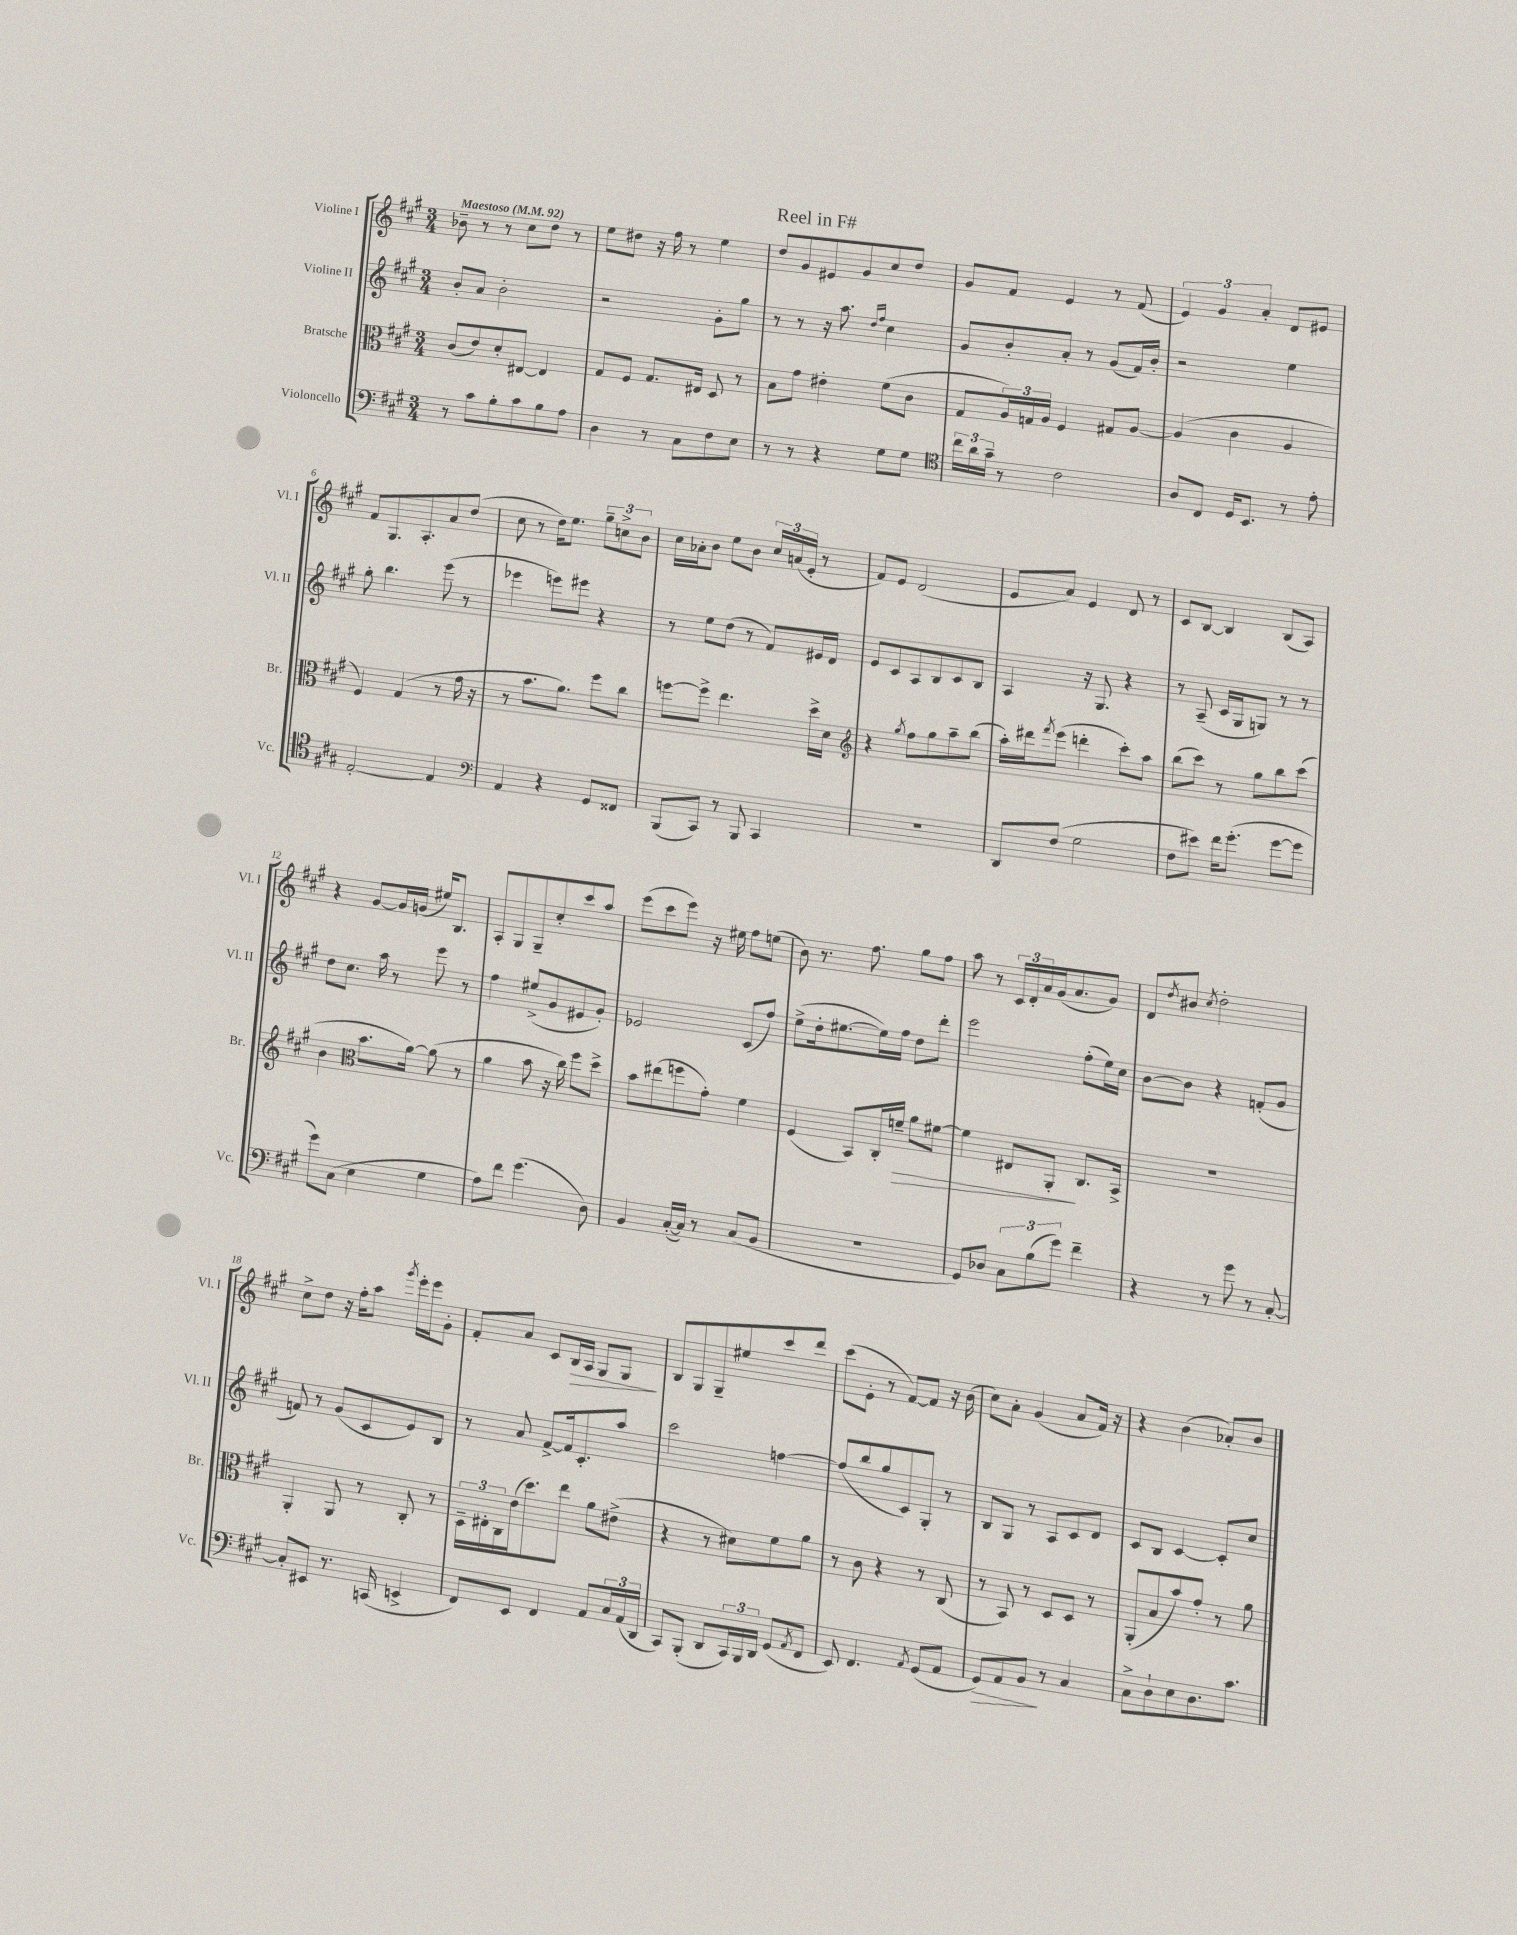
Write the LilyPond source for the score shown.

\header { title = "Reel in F#" }
<<
\new StaffGroup <<
\new Staff = "s0" \with { instrumentName = "Violine I" shortInstrumentName = "Vl. I" } {
    \clef treble \key a \major \numericTimeSignature \time 3/4 \tempo "Maestoso" 4 = 92
    bes'8-- r8 r8 cis''8 d''8 r8 |
    e''8 dis''8 r16 fis''16 r8 e''4 |
    d''8 gis'8 eis'8 gis'8 cis''8 d''8 |
    gis'8 fis'8 e'4 r8 fis'8( |
    \tuplet 3/2 { e'4) gis'4 a'4-. } d'8 eis'8 |
    fis'8 gis8. a8.-. a'8 d''8( |
    cis''8 r8 d''16) e''8. \tuplet 3/2 { gis''8-- c''8-> b'8 } |
    cis''16 aes'16-. b'8 e''8 b'8 \tuplet 3/2 { cis''16 a'16( e'16-. } r8 |
    fis'8) e'8 d'2( |
    e'8 a'8) e'4 d'8 r8 |
    cis'8 b8~ b4 b8( a8) |
    r4 gis'8~ gis'16 g'16( eis''16) b8. |
    a8-. gis8 gis8-- cis''8-. cis'''8 a''8 |
    e'''8( cis'''8 e'''8) r16 eis''16 fis''8 e''8( |
    b'8) r8. fis''8. gis''8 fis''8 |
    a''8 r8 \tuplet 3/2 { cis'16 d'16-. a'16 } gis'16( a'8. gis'8) |
    d'8 \acciaccatura { d''8 } bis'8 \acciaccatura { cis''8 } d''2-. |
    cis''8-> d''8 r16 fis''16-. a''8 \acciaccatura { gis'''8 } e'''16-. e'''16 gis'8-. |
    fis'8-. a'8 cis'8 b16\> a16 gis8 gis8\! |
    b8 gis8 gis8-- eis''8 cis'''8 d'''8 |
    cis'''8( e'8-. r8 fis'8~) fis'8 r16 b'16( |
    cis''8) a'8-. gis'4( a'8 fis'16) r16 |
    r4 b'4( aes'8-.) b'8 \bar "|." |
}
\new Staff = "s1" \with { instrumentName = "Violine II" shortInstrumentName = "Vl. II" } {
    \clef treble \key a \major \numericTimeSignature \time 3/4
    b'8-. a'8 b'2-. |
    r2 gis'8-. gis''8 |
    r8 r8 r16 a''8. \grace { d''16 fis''16 } cis''4 |
    gis'8 b'8-. a'8-. r8 gis'8( fis'16) b'16-. |
    r2 e''4 |
    gis''8-. b''4. e'''8( r8 |
    ees'''4 e'''8) eis'''8 r4 |
    r8 e''8 d''8( r8 fis'8) eis'16 d'16 |
    e'8 cis'8 a8 b8 cis'8 b8 |
    a4 r16 gis8. r4 |
    r8 a8--( cis'16 gis16 g8) r8 r8 |
    d''8 cis''8. a''16 r8 e'''8 r8 |
    fis''4 eis''8->( gis'8 eis'8 gis'8-.) |
    ees'2 cis'8( fis''8) |
    e''8->( d''16-. eis''8.~ eis''16) fis''16 d''8 d'''8-. |
    e'''2 fis''8-.( e''16) cis''16 |
    b'8~ b'8 r4 f'8-.( gis'8 |
    f'8) r8 gis'8( cis'8 e'8) b8 |
    r8 a'8 fis'8~-> fis'16 cis'8.-. a''8 |
    cis'''2 f''4~ |
    f''8( b''8 gis''8 cis'8) gis8-. r8 |
    b8 gis8 r8 a8 cis'8 d'8 |
    cis'8 b8 cis'4~ cis'8-. cis''8 \bar "|." |
}
\new Staff = "s2" \with { instrumentName = "Bratsche" shortInstrumentName = "Br." } {
    \clef alto \key a \major \numericTimeSignature \time 3/4
    cis'8( e'8) d'8-. eis8~ eis4 |
    gis8 fis8 gis8. eis16 d8 r8 |
    b8 gis'8 eis'4-. fis'8( cis'8 |
    gis8 \tuplet 3/2 { a16) g16 a16 } fis4 gis8 a8~ |
    a4( cis'4 a4 |
    fis4) gis4( r8 gis'16 r16 |
    r8 b'8. a'8.) fis''8 cis''8 |
    f''8~ f''8-> e''4. d''16-> d'16 |
    \clef treble r4 \acciaccatura { gis''8 } fis''8 gis''8 a''8-- b''8( |
    a''16-.) dis'''16 \acciaccatura { fis'''8 } e'''8( d'''4-. cis'''8-.) a''8 |
    b''8( cis'''8) r8 gis''8 b''8 cis'''8( |
    b'4 \clef alto b'8. a'16~) a'8( r8 |
    a'4 b'8 r16 cis''16) fis''8 d''8-> |
    b'8 eis''8( f''8 gis'8-.) fis'4 |
    fis4( b,8) cis16-. f'16--\> a'8 fis'8~ |
    fis'4 eis8 a,8-.\! cis8. b,16-> |
    R2. |
    a,4-. a,8 r8 cis8-. r8 |
    \tuplet 3/2 { d16-- eis16-. cis16 } e'16( d''8.) e''8 a'8 eis'8->( |
    r4 r8 dis'8) fis'8 a'8 |
    r8 cis'8 r4 r8 cis8( |
    r8 b,8) r8 d8 d8 r8 |
    a,8-.( b8 b'8) gis'8-. r8 a'8 \bar "|." |
}
\new Staff = "s3" \with { instrumentName = "Violoncello" shortInstrumentName = "Vc." } {
    \clef bass \key a \major \numericTimeSignature \time 3/4
    r8 cis'8 b8-. cis'8 b8 a8 |
    d4 r8 cis8 fis8 e8 |
    r8 r8 r4 gis8 gis8 |
    \clef tenor \tuplet 3/2 { cis''16 a'16 gis'16-- } r8 cis'2 |
    a8 cis8 d16 b,8. r8 e'8-. |
    e2~-. e4 |
    \clef bass a,4 r4 gis,8 fisis,8 |
    b,,8( cis,8) r8 b,,8 cis,4 |
    R2. |
    d,8 fis8( gis2 |
    fis8 eis'8) fis'16 gis'8.-.( gis'8~ gis'8 |
    gis'8) cis8( e4 gis4 |
    a8) fis'8 gis'4.( d8) |
    b,4 cis16~-.( cis16) r8 cis8( b,8 |
    R2. |
    gis,8) des8 \tuplet 3/2 { cis8 b8( gis'8) } fis'4-- |
    r4 r8 gis'8 r8 cis8~-. |
    cis8-. eis,8 r8. c,16( e,4-> |
    fis,8) e,8 fis,4 a,8 \tuplet 3/2 { cis16 a,16( d,16 } |
    cis,8) b,,8-.( d,8 \tuplet 3/2 { cis,16) b,,16 d,16 } gis,8( \acciaccatura { a,8 } fis,8 |
    e,8) fis,4. \acciaccatura { a,8 } gis,8( a,8 |
    gis,8\>) a,8 b,8\! r8 cis4 |
    cis8-> d8-! e8 d8. cis'8. \bar "|." |
}
>>
>>
